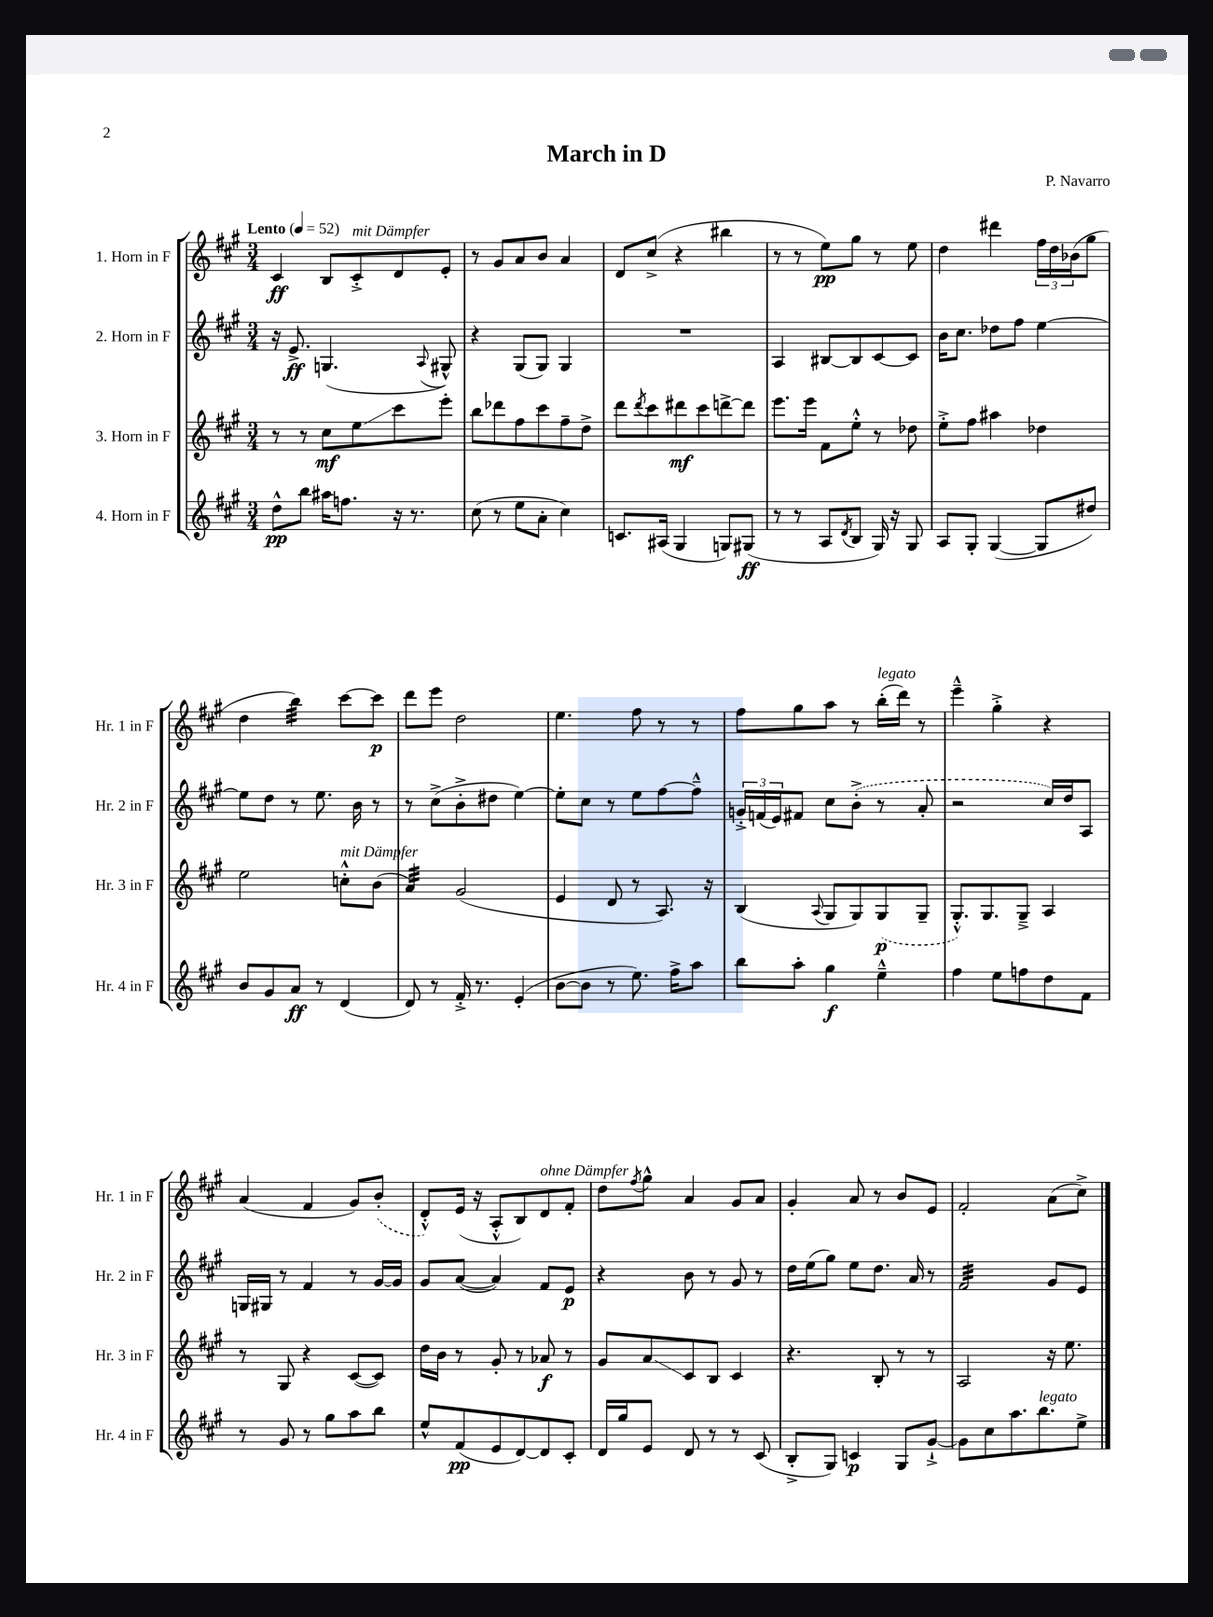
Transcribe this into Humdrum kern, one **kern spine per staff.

**kern	**kern	**kern	**kern
*staff4	*staff3	*staff2	*staff1
*clefG2	*clefG2	*clefG2	*clefG2
*k[f#c#g#]	*k[f#c#g#]	*k[f#c#g#]	*k[f#c#g#]
*M3/4	*M3/4	*M3/4	*M3/4
*MM52	*MM52	*MM52	*MM52
8dd^^	8r	16r	4c#
.	.	8.e^	.
8bb	8r	.	.
16aa#	8cc#	(4.G	8B
8.ff	.	.	.
.	8ee	.	8c#'^
16r	8ccc#	.	8d
8.r	.	.	.
.	.	8qqA	.
.	8eee'	8G#^^)	8e'
=	=	=	=
(8cc#	8bb	4r	8r
8r	8ddd-	.	8g#
8ee	8ff#	(8G#	8a
8a'	8ccc#	8G#)	8b
4cc#)	8ff#~	4G#	4a
.	8dd^	.	.
=	=	=	=
8.c	8ddd	2.r	8d
.	8qddd	.	.
.	8ccc#	.	(8cc#^
(16A#	.	.	.
4G#	8ddd#	.	4r
.	8ccc#	.	.
8G)	[8ddd^	.	4bb#
(8G#	8ddd]	.	.
=	=	=	=
8r	8.eee	4A	8r
8r	.	.	8r
.	16eee	.	.
8A	8f#	[8B#	8ee)
8qd	.	.	.
8B	8ee'^^	8B#]	8gg#
16G#)	8r	[8c#	8r
16r	.	.	.
8G#	8dd-	8c#]	8ee
=	=	=	=
8A	8ee'^	16b	4dd
.	.	8.cc#	.
8G#'	8ff#	.	.
([4G#	4aa#	8dd-	4ddd#
.	.	8ff#	.
8G#]	4dd-	[4ee	24ff#
.	.	.	24dd
.	.	.	(24b-
8dd#)	.	.	8gg#
=	=	=	=
8b	2ee	8ee]	4dd
8g#	.	8dd	.
8a	.	8r	4bb)
8r	.	8.ee	.
(4d	8cc'^^	.	[8ccc#
.	.	16b	.
.	(8b	8r	8ccc#]
=	=	=	=
8d)	4a)	8r	8ddd
8r	.	(8cc#^	8eee
16f#'^	(2g#	8b'^	2dd
8.r	.	.	.
.	.	8dd#	.
(4e'	.	[4ee)	.
=	=	=	=
[8b	4e	8ee']	4.ee
8b]	.	8cc#	.
8r	8d	8r	.
8.ee)	8r	8ee	8ff#
.	8.A)	[8ff#	8r
16ff#^	.	.	.
8aa	.	8ff#~^^]	8r
.	16r	.	.
=	=	=	=
8bb	(4B	24g'^	8ff#
.	.	(24f	.
.	.	24e)	.
8aa'	.	8f#	8gg#
.	8qqA	.	.
4gg#	8G#	8cc#	8aa
.	8G#)	(8b'^	8r
4ee~^^	(8G#	8r	(16bb'
.	.	.	16ddd)
.	8G#~	8a'	8r
=	=	=	=
4ff#	8.G#'^^)	2r	4eee~^^
.	8.G#	.	.
8ee	.	.	4gg#'^
8ff	8G#~^	.	.
8dd	4A	16cc#)	4r
.	.	16dd	.
8f#	.	8A	.
=	=	=	=
8r	8r	16G	(4a
.	.	16G#	.
8g#	8G#	8r	.
8r	4r	4f#	4f#
8gg#	.	.	.
8aa	([8c#	8r	8g#)
8bb	8c#])	[16g#	(8b'
.	.	16g#]	.
=	=	=	=
8ee^^	16dd	8g#	8d'^^)
.	16b	.	.
(8f#	8r	([8a	(16e
.	.	.	16r
8e	8g#'	4a])	8A'^^
[8d)	8r	.	8B)
8d]	8a-	8f#	8d
8c#'	8r	8e	8f#'
=	=	=	=
16d	8g#	4r	8dd
16gg#	.	.	.
.	.	.	8qff#
8e	8a	.	8gg#^^
8d	8c#	8b	4a
8r	8B	8r	.
8r	4c#	8g#	8g#
(8c#	.	8r	8a
=	=	=	=
8B'^	4.r	16dd	4g#'
.	.	(16ee	.
8G#)	.	8gg#)	.
4c	.	8ee	8a
.	8B'	8.dd	8r
8G#	8r	.	8b
.	.	16a	.
[8g#`^	8r	8r	8e
=	=	=	=
8g#]	2A	2f#	2f#'
8cc#	.	.	.
8.aa	.	.	.
8.bb	.	.	.
.	16r	8g#	(8a
.	8.ee	.	.
8ee^	.	8e	8cc#^)
==	==	==	==
*-	*-	*-	*-
